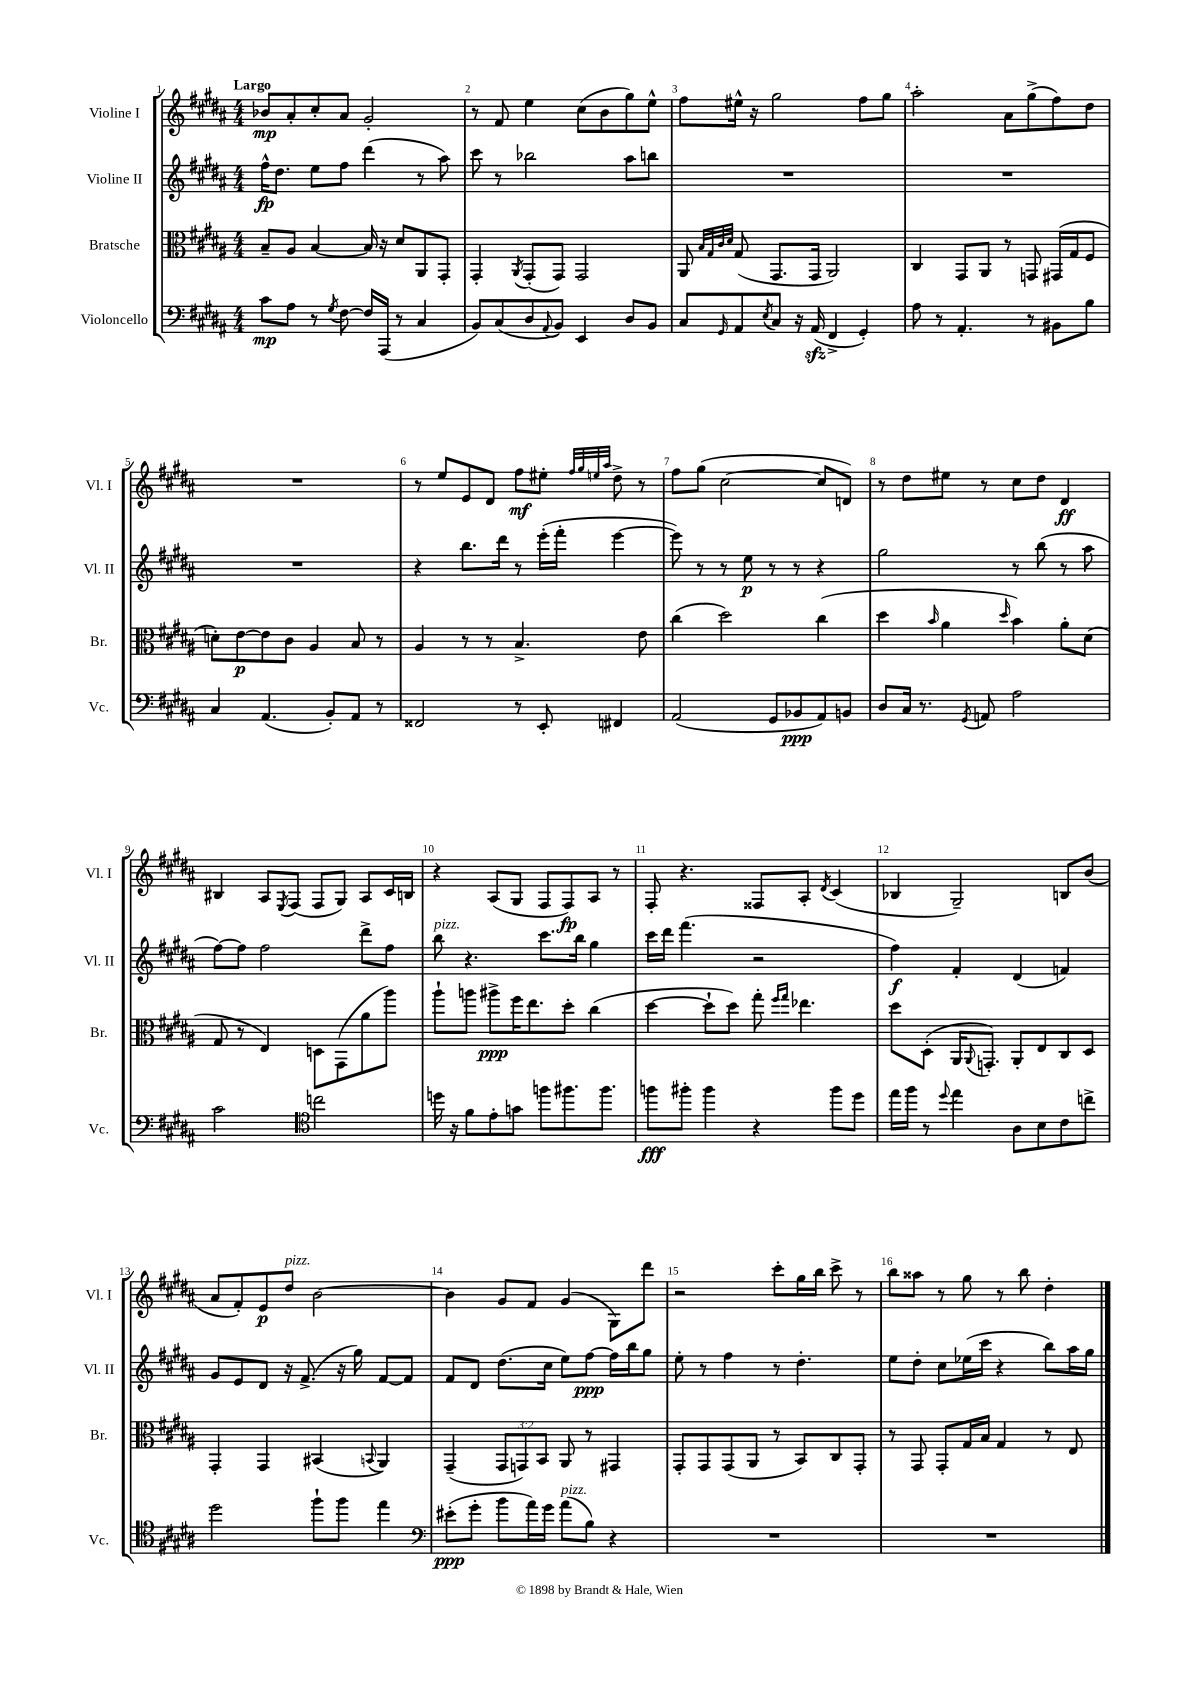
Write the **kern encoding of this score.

**kern	**kern	**kern	**kern
*staff4	*staff3	*staff2	*staff1
*clefF4	*clefC3	*clefG2	*clefG2
*k[f#c#g#d#a#]	*k[f#c#g#d#a#]	*k[f#c#g#d#a#]	*k[f#c#g#d#a#]
*M4/4	*M4/4	*M4/4	*M4/4
8c#\L	8B~/L	16ff#^^\LK	8b-/L
.	.	8.dd#\J	.
8A#\J	8A#/J	.	8a#'/
8r	[4B/	8ee\L	8cc#'/
8qG#/	.	.	.
[8F#\	.	8ff#\J	8a#/J
16F#/]LL	16B/]	(4ddd#\	2g#'/
(16AAA#/JJ	16r	.	.
8r	8d#/L	.	.
4C#/	8AA#/	8r	.
.	8GG#'/J	8aa#\)	.
=	=	=	=
8BB/L)	4GG#'/	8ccc#\	8r
(8C#/	.	8r	8f#/
.	8qAA#/	.	.
8D#/	(8GG#'/L	2bb-\	4ee\
8qqAA#/	.	.	.
8BB/J)	8GG#/J)	.	.
4EE/	2GG#/	.	(8cc#\L
.	.	.	8b\
8D#/L	.	8aa#\L	8gg#\)
8BB/J	.	8bb\J	8ee^^\J
=	=	=	=
8C#/L	8AA#/	1r	8ff#\L
.	32qqB/LLL	.	.
.	32qqG#/	.	.
.	32qqc#/	.	.
16qqGG#/	32qqd#/JJJ	.	.
8AA#/	(8G#/	.	16ee#^^\Jk
.	.	.	16r
8qE/	.	.	.
8C#/J	8.GG#/L	.	2gg#\
16r	.	.	.
(16AA#/	16GG#/Jk	.	.
4FF#^/	2AA#/)	.	.
4GG#'/)	.	.	8ff#\L
.	.	.	8gg#\J
=	=	=	=
8A#\	4C#/	1r	2aa#'\
8r	.	.	.
4.AA#'/	8GG#/L	.	.
.	8AA#/J	.	.
.	8r	.	8a#\L
8r	8GG/	.	(8gg#^\
8BB#\L	(16GG#/LL	.	8ff#\)
.	16G#/J	.	.
8B\J	8F#/J	.	8dd#\J
=	=	=	=
4C#/	8d'\L)	1r	1r
.	[8e\	.	.
(4.AA#/	8e\]	.	.
.	8c#\J	.	.
.	4A#/	.	.
8BB'/L)	.	.	.
8AA#/J	8B/	.	.
8r	8r	.	.
=	=	=	=
2FF##/	4A#/	4r	8r
.	.	.	8ee/L
.	8r	8.bb\L	8e/
.	8r	.	8d#/J
.	.	16ddd#\Jk	.
8r	4.B^/	8r	8ff#\L
8EE'/	.	(16eee'\LL	8ee#'\J
.	.	16fff#'\JJ	.
.	.	.	32qqff#/LLL
.	.	.	32qqgg#/
.	.	.	32qqee/
.	.	.	32qqaa#/JJJ
4FF#/	.	[4eee\	8dd#^\
.	8e\	.	8r
=	=	=	=
(2AA#/	(4cc#\	8eee\])	8ff#\L
.	.	8r	(8gg#\J
.	2dd#\)	8r	[2cc#\
.	.	8ee\	.
8GG#/L	.	8r	.
8BB-/	.	8r	.
8AA#/)	(4cc#\	4r	8cc#/]L
8BB/J	.	.	8d/J)
=	=	=	=
8D#/L	4dd#\	2gg#\	8r
16C#/Jk	.	.	8dd#\L
8.r	.	.	.
.	16qqb/	.	.
.	4a#\	.	8ee#\J
8qGG#/	.	.	.
8AA/	.	.	8r
.	16qqdd#/	.	.
2A#\	4b\)	8r	8cc#\L
.	.	(8bb\	8dd#\J
.	8a#'\L	8r	4d#/
.	(8d#\J	8aa#\	.
=	=	=	=
2c#\	8G#/	[8ff#\L)	4B#/
.	8r	8ff#\]J	.
.	4E/)	2ff#\	8A#/L
.	.	.	8qE/
.	.	.	(8F#/J
*clefC4	*	*	*
2cc\	8D\L	.	8F#/L
.	(8GG#\	.	8G#/J)
.	8a#\	8ddd#^\L	8A#/L
.	8aa#\J)	8ff#\J	16c#/L
.	.	.	16B/JJ
=	=	=	=
16dd\	8aa#`\L	8bb\	4r
16r	.	.	.
8f#\L	8aa\J	4.r	.
8e'\	8aa#^\L	.	(8A#/L
8g\J	16ff#\K	.	8G#/J
.	8.ee\	.	.
8ff\L	.	8.ccc#\L	8F#/L
8.ff#\	8dd#'\J	.	8F#/)
.	.	16bb\Jk	.
.	(4cc#\	4gg#\	8A#/J
8.ff#\J	.	.	.
.	.	.	8r
=	=	=	=
8ff\L	[4dd#\	16ccc#\LL	8F#'/
.	.	16ddd#\JJ	.
8ff#'\J	.	(4.fff#\	4.r
4ff#\	8dd#`\]L	.	.
.	8dd#\J)	.	.
4r	8gg#'\	2r	8F##/L
.	16qqff#/LL	.	.
.	16qqgg#/JJ	.	.
.	4.ee-\	.	8A#'/J
.	.	.	8qd#/
8ff#\L	.	.	(4c#/
8dd#\J	.	.	.
=	=	=	=
16ee\LL	8dd#\L	4ff#\)	4B-/
16ff#\JJ	.	.	.
8r	(8D#'\J	.	.
8qqdd#/	.	.	.
4ee\	16AA#/LK	4f#'/	2G#~/)
.	8qqAA#/	.	.
.	8.GG'/J)	.	.
8A#\L	8AA#'/L	(4d#/	.
8B\	8E/	.	.
8c#\	8C#/	4f/)	8B/L
8cc^\J	8D#/J	.	(8b/J
=	=	=	=
2dd#\	4GG#'/	8g#/L	8a#/L
.	.	8e/	8f#'/)
.	4GG#/	8d#/J	8e/
.	.	16r	8dd#/J
.	.	(8.f#^/	.
8ff#`\L	(4BB#/	.	[2b\
8ff#\J	.	16r	.
.	.	16gg#\)	.
.	8qqBB/	.	.
4ee\	4AA#/)	[8f#/L	.
.	.	8f#/]J	.
=	=	=	=
*clefF4	*	*	*
(8e#'\L	(4GG#~/	8f#/L	4b\]
8g#'\J	.	8d#/J	.
8b\L	12GG#/L	(8.dd#\L	8g#/L
.	12GG/)	.	.
16a#\L)	.	.	8f#/J
.	12BB/J	.	.
16g#\JJ	.	16cc#\Jk	.
(8a#\L	8AA#/	8ee\L)	(4g#/
8B\J)	8r	[8ff#\J	.
4r	4GG#/	16ff#\]LL	8G#\L)
.	.	16bb\J	.
.	.	8gg#\J	8ddd#\J
=	=	=	=
1r	8GG#'/L	8ee'\	2r
.	8GG#/	8r	.
.	(8GG#/	4ff#\	.
.	8AA#/J	.	.
.	8r	8r	8ccc#'\L
.	8BB/L)	4.dd#'\	16gg#\L
.	.	.	16bb\JJ
.	8C#/	.	8ccc#^\
.	8GG#'/J	.	8r
=	=	=	=
1r	8r	8ee\L	8bb\L
.	8GG#/	8dd#'\J	8aa##\J
.	8GG#'/L	8cc#\L	8r
.	16G#/L	(16ee-\L	8gg#\
.	16B/JJ	16ccc#\JJ	.
.	4G#/	4r	8r
.	.	.	8bb\
.	8r	8bb\L)	4dd#'\
.	8E/	16aa#\L	.
.	.	16gg#\JJ	.
==	==	==	==
*-	*-	*-	*-
